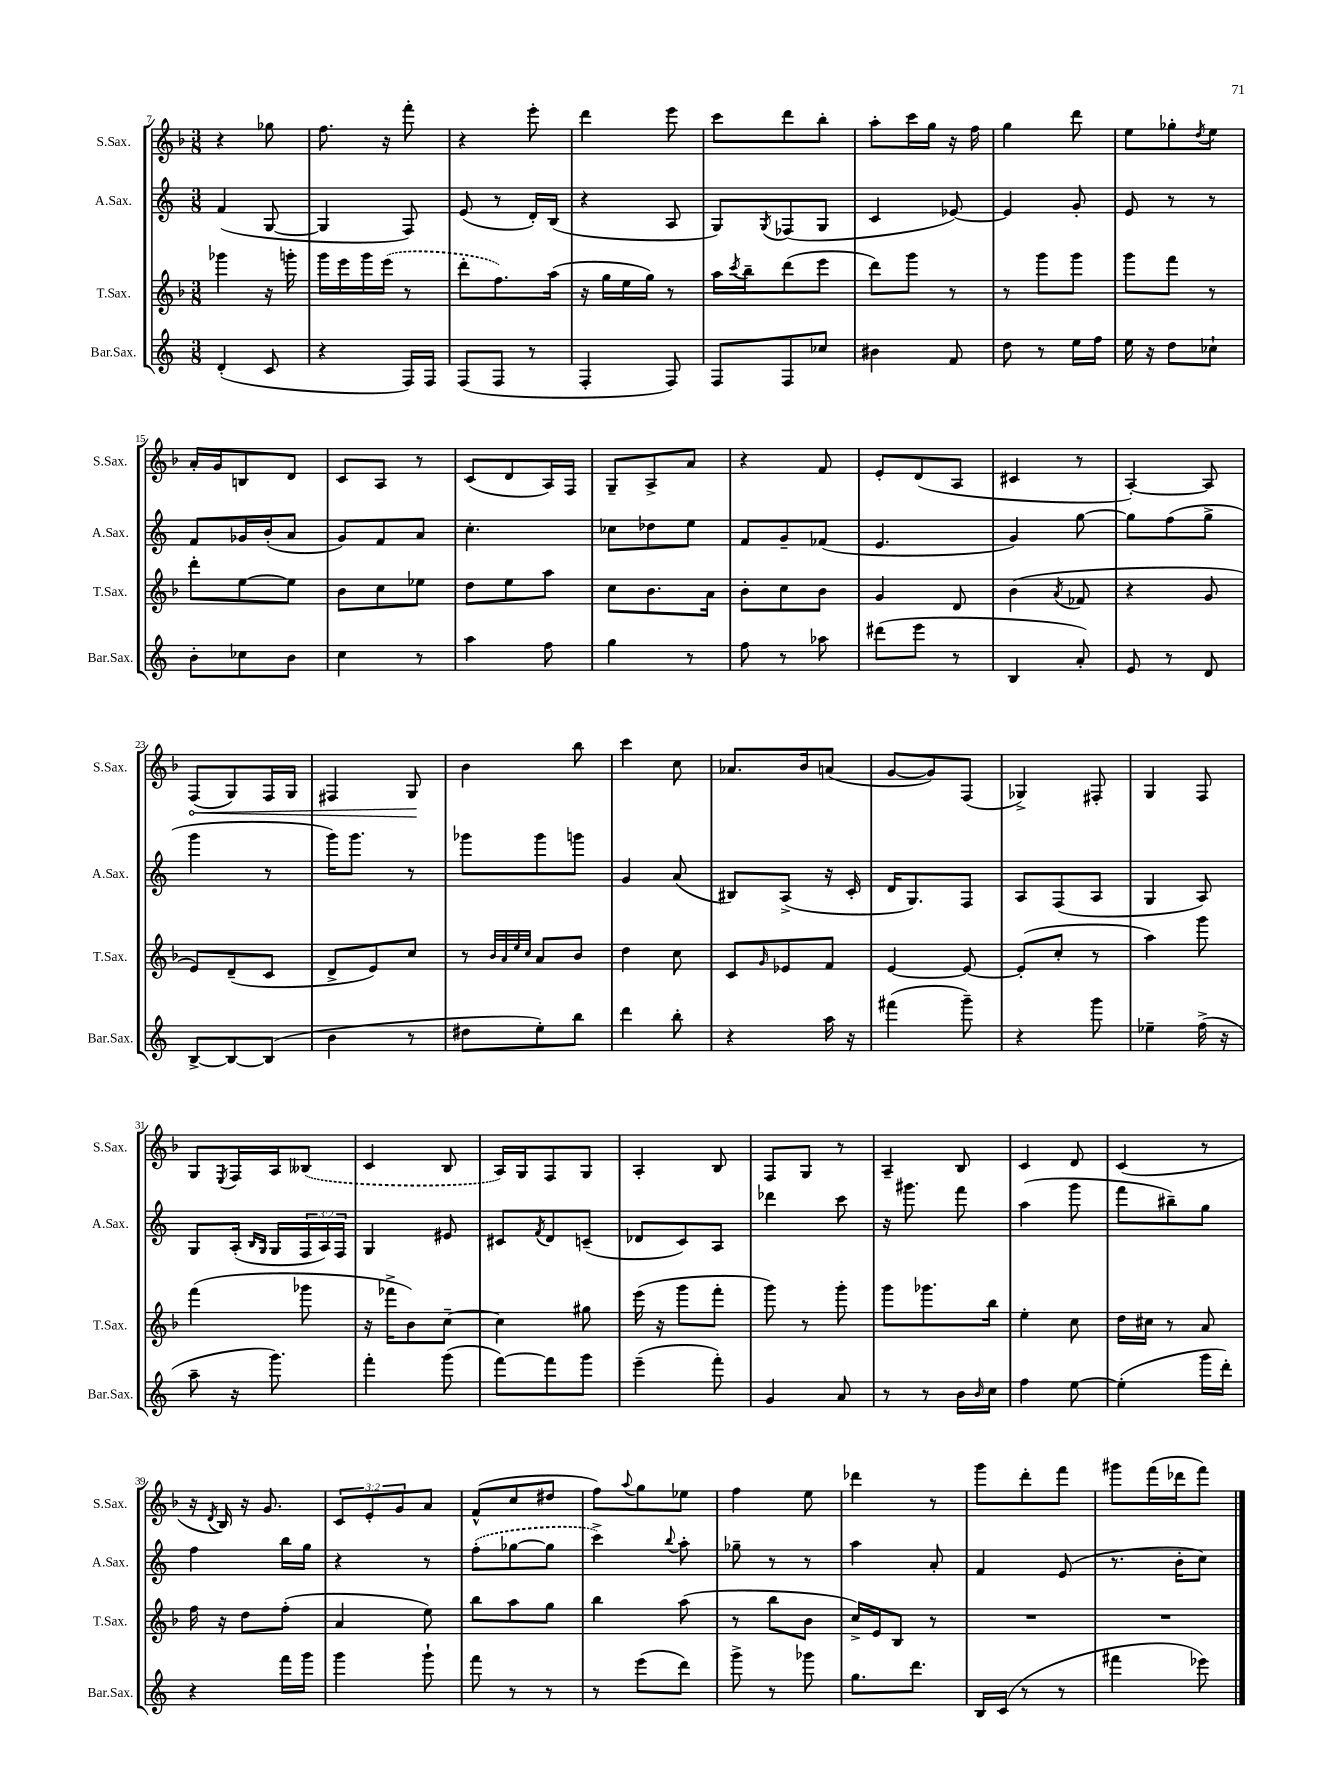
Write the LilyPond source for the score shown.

<<
\new StaffGroup <<
\new Staff = "s0" \with { instrumentName = "S.Sax." shortInstrumentName = "S.Sax." } {
    \clef treble \key f \major \numericTimeSignature \time 3/8 \override Staff.TupletNumber.text = #tuplet-number::calc-fraction-text
    r4 ges''8 |
    f''8. r16 f'''8-. |
    r4 e'''8-. |
    d'''4 e'''8 |
    c'''8 d'''8 bes''8-. |
    a''8-. c'''16 g''16 r16 f''16 |
    g''4 d'''8 |
    e''8 ges''8-. \acciaccatura { d''8 } e''8 |
    a'16-. g'16 b8 d'8 |
    c'8 a8 r8 |
    c'8( d'8 a16) f16 |
    g8-- a8-> a'8 |
    r4 f'8 |
    e'8-. d'8( a8 |
    cis'4 r8 |
    a4~-.) a8 |
    \once \override Hairpin.circled-tip = ##t f8\<( g8) f16 g16 |
    fis4 g8\! |
    bes'4 bes''8 |
    c'''4 c''8 |
    aes'8. bes'16 a'8( |
    g'8~ g'8) f8( |
    ges4->) fis8-. |
    g4 f8 |
    g8 \acciaccatura { e8 } f16 a16 \once \slurDashed beses8( |
    c'4 bes8 |
    a16) g16 f8 g8 |
    a4-. bes8 |
    f8 g8 r8 |
    a4-- bes8 |
    c'4 d'8 |
    c'4( r8 |
    r16 \acciaccatura { d'8 } bes16) r16 g'8. |
    \tuplet 3/2 { c'8 e'8-. g'8 } a'8 |
    f'8-^( c''8 dis''8 |
    f''8) \appoggiatura { a''8 } g''8 ees''8 |
    f''4 e''8 |
    des'''4 r8 |
    g'''8 d'''8-. f'''8 |
    gis'''8 f'''16( des'''16 f'''8) \bar "|." |
}
\new Staff = "s1" \with { instrumentName = "A.Sax." shortInstrumentName = "A.Sax." } {
    \clef treble \key c \major \numericTimeSignature \time 3/8 \override Staff.TupletNumber.text = #tuplet-number::calc-fraction-text
    f'4( g8~ |
    g4 f8) |
    e'8( r8 d'16-.) b16( |
    r4 a8 |
    g8) \acciaccatura { g8 } fes8( g8 |
    c'4 ees'8~) |
    ees'4 g'8-. |
    e'8 r8 r8 |
    f'8 ges'16 b'16-.( a'8 |
    g'8) f'8 a'8 |
    c''4.-. |
    ces''8 des''8 e''8 |
    f'8 g'8-- fes'8( |
    e'4. |
    g'4) g''8~ |
    g''8 f''8( g''8-> |
    g'''4 r8 |
    g'''16) g'''8. r8 |
    ges'''8 ges'''8 g'''8 |
    g'4 a'8( |
    bis8) a8->( r16 c'16-. |
    d'16 g8.) f8 |
    a8 f8( a8 |
    g4 a8) |
    g8 a16-.( \grace { b16 g16 } g16 \tuplet 3/2 { f16 a16) f16 } |
    g4 eis'8 |
    cis'8 \acciaccatura { f'8 } d'8 c'8--( |
    des'8 c'8) a8 |
    des'''4 c'''8 |
    r16 gis'''8. f'''8 |
    a''4( g'''8 |
    f'''8 bis''8--) g''8 |
    f''4 b''16 g''16 |
    r4 r8 |
    \once \slurDashed f''8-.( ges''8~ ges''8 |
    c'''4->) \appoggiatura { b''8 } a''8-. |
    ges''8-- r8 r8 |
    a''4 a'8-. |
    f'4 e'8( |
    r8. b'16-. c''8) \bar "|." |
}
\new Staff = "s2" \with { instrumentName = "T.Sax." shortInstrumentName = "T.Sax." } {
    \clef treble \key f \major \numericTimeSignature \time 3/8
    ges'''4 r16 g'''16-. |
    g'''16 e'''16 g'''16 \once \slurDashed e'''16( r8 |
    d'''8-. f''8.) a''16( |
    r16 g''16 e''16 g''16) r8 |
    a''16 \acciaccatura { c'''8 } bes''16-- d'''8( e'''8 |
    d'''8) g'''8 r8 |
    r8 g'''8 g'''8 |
    g'''8 f'''8 r8 |
    d'''8-. e''8~ e''8 |
    bes'8 c''8 ees''8 |
    d''8 e''8 a''8 |
    c''8 bes'8. a'16 |
    bes'8-. c''8 bes'8 |
    g'4 d'8 |
    bes'4( \acciaccatura { a'8 } fes'8 |
    r4 g'8 |
    e'8) d'8--( c'8 |
    d'8-> e'8) c''8 |
    r8 \grace { bes'32 a'32 e''32 c''32 } a'8 bes'8 |
    d''4 c''8 |
    c'8 \grace { g'16 } ees'8 f'8 |
    e'4~ e'8~ |
    e'8-.( c''8-. r8 |
    a''4) g'''8 |
    f'''4( ges'''8 |
    r16 fes'''16-> bes'8) c''8~-- |
    c''4 gis''8 |
    e'''16( r16 g'''8 f'''8-. |
    g'''8) r8 g'''8-. |
    g'''8 ges'''8. bes''16 |
    e''4-. c''8 |
    d''16 cis''16 r8 a'8 |
    f''16 r16 d''8 f''8-.( |
    a'4 e''8) |
    bes''8 a''8 g''8 |
    bes''4 a''8( |
    r8 bes''8 bes'8 |
    c''16->) e'16 bes8 r8 |
    R4. |
    R4. \bar "|." |
}
\new Staff = "s3" \with { instrumentName = "Bar.Sax." shortInstrumentName = "Bar.Sax." } {
    \clef treble \key c \major \numericTimeSignature \time 3/8
    d'4-.( c'8 |
    r4 f16) f16 |
    f8( f8 r8 |
    f4-. f8) |
    f8 f8 ces''8 |
    bis'4 f'8 |
    d''8 r8 e''16 f''16 |
    e''16 r16 d''8 ces''8-! |
    b'8-. ces''8 b'8 |
    c''4 r8 |
    a''4 f''8 |
    g''4 r8 |
    f''8 r8 aes''8 |
    dis'''8( e'''8 r8 |
    b4 a'8-.) |
    e'8 r8 d'8 |
    b8~-> b8~ b8( |
    b'4 r8 |
    dis''8 e''8-.) b''8 |
    d'''4 b''8-. |
    r4 a''16 r16 |
    fis'''4( g'''8--) |
    r4 g'''8 |
    ees''4-- f''16->( r16 |
    a''8-- r16 g'''8.) |
    f'''4-. g'''8( |
    f'''8~) f'''8 g'''8 |
    e'''4--( f'''8-.) |
    g'4 a'8 |
    r8 r8 b'16 \grace { b'16 } c''16 |
    f''4 e''8~ |
    e''4-.( g'''16 d'''16-.) |
    r4 f'''16 g'''16 |
    g'''4 g'''8-! |
    f'''8 r8 r8 |
    r8 e'''8( d'''8) |
    g'''8-> r8 ges'''8 |
    g''8. d'''8. |
    b16 c'16( r8 r8 |
    fis'''4 ees'''8) \bar "|." |
}
>>
>>
\layout { \context { \Score currentBarNumber = #7 } }
